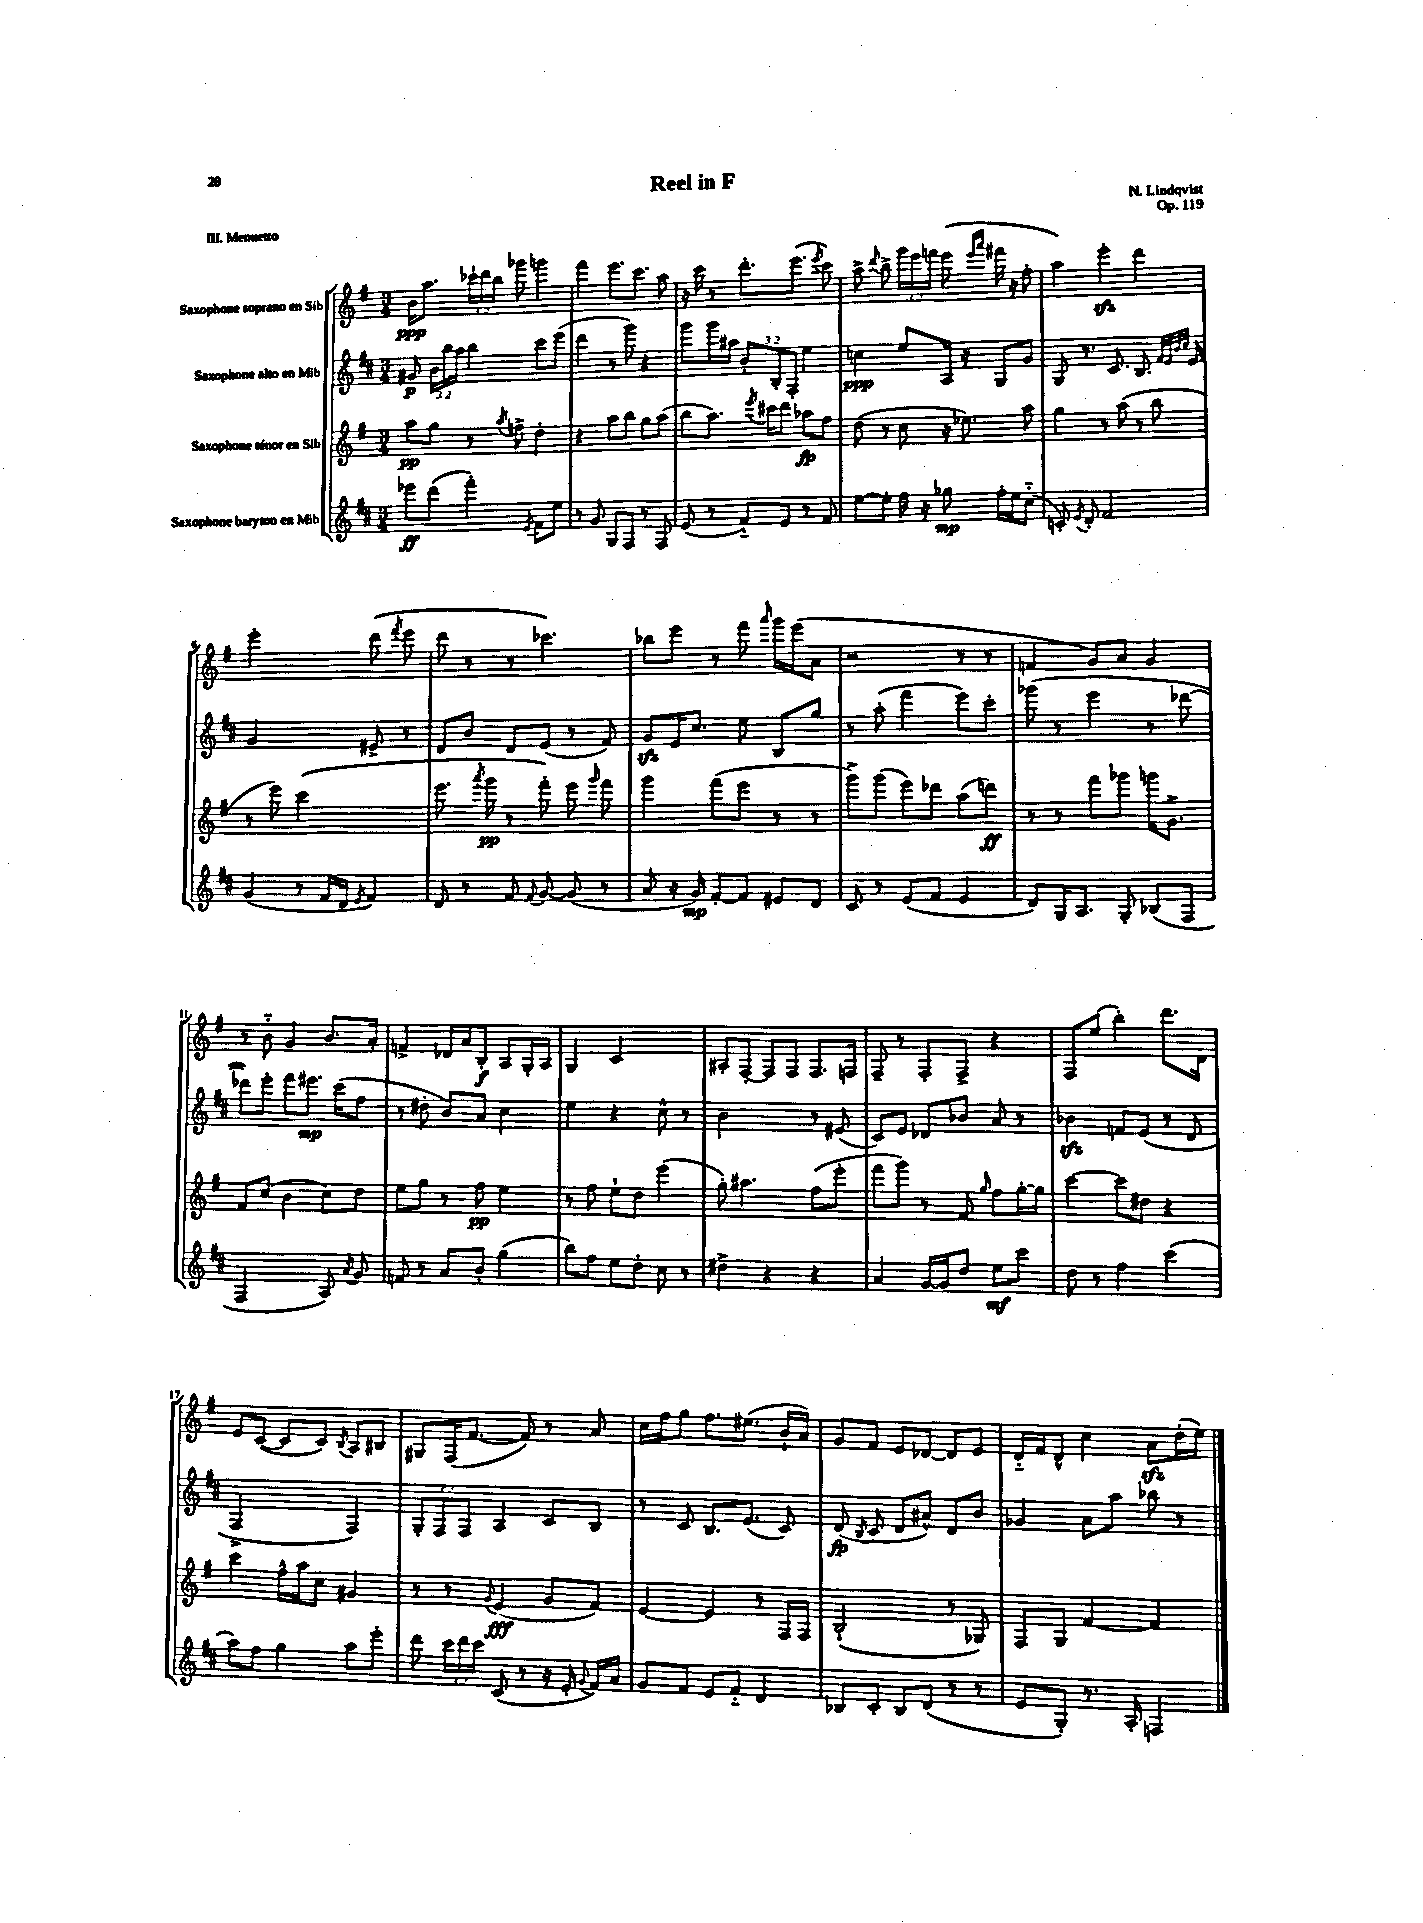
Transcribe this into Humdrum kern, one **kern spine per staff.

**kern	**dynam	**kern	**dynam	**kern	**dynam	**kern	**dynam
*part4	*part4	*part3	*part3	*part2	*part2	*part1	*part1
*staff4	*staff4	*staff3	*staff3	*staff2	*staff2	*staff1	*staff1
*I"Saxophone baryton en Mib	*	*I"Saxophone ténor en Sib	*	*I"Saxophone alto en Mib	*	*I"Saxophone soprano en Sib	*
*clefG2	*	*clefG2	*	*clefG2	*	*clefG2	*
*k[f#c#]	*	*k[f#]	*	*k[f#c#]	*	*k[f#]	*
*M3/4	*	*M3/4	*	*M3/4	*	*M3/4	*
=1	=1	=1	=1	=1	=1	=1	=1
8eee-X\L	ff	8aa\L	pp	8g#X/	p	16b\KL	ppp
.	.	.	.	.	.	8.aa\J	.
(8ddd\J	.	8gg\J	.	24b\LL	.	.	.
.	.	.	.	24bb\	.	.	.
.	.	.	.	24aa\JJ	.	.	.
4fff#'\)	.	8r	.	4bb\	.	24ccc-X`\LL	.
.	.	.	.	.	.	24ddd\	.
.	.	.	.	.	.	24bb\JJ	.
.	.	8qaa/	.	.	.	.	.
.	.	8ffn^\	.	.	.	8ggg-X\	.
8qe/	.	.	.	.	.	.	.
8f#\L	.	4dd'\	.	8ccc#\L	.	4gggn\	.
8ee\J	.	.	.	(8eee\J	.	.	.
=2	=2	=2	=2	=2	=2	=2	=2
8r	.	4r	.	4ddd\	.	4fff#\	.
8g/	.	.	.	.	.	.	.
8G/L	.	8aa\L	.	8r	.	8.eee\L	.
8F#/J	.	8bb\J	.	8ggg\)	.	.	.
.	.	.	.	.	.	8.ccc\J	.
8r	.	8gg\L	.	4r	.	.	.
8F#/	.	(8aa\J	.	.	.	8aa\	.
=3	=3	=3	=3	=3	=3	=3	=3
(8e/	.	8bb\L	.	8ggg\L	.	16r	.
.	.	.	.	.	.	16ccc\	.
8r	.	8.aa\J)	.	16ggg\L	.	8r	.
.	.	.	.	16aa#X\JJ	.	.	.
8f#/L)	.	.	.	12b'/L	.	8.ddd'\L	.
.	.	8qeee/	.	.	.	.	.
.	.	16ccc#X\KL	.	.	.	.	.
.	.	.	.	12B'/	.	.	.
8e/J	.	8ddd\J	.	.	.	.	.
.	.	.	.	12F#'/J	.	.	.
.	.	.	.	.	.	(8.eee\J	.
8r	.	8aa-X\L	fp	4ee\	.	.	.
.	.	.	.	.	.	8qeee/	.
8f#/	.	8ff#\J	.	.	.	8ccc\)	.
=4	=4	=4	=4	=4	=4	=4	=4
[8ee\L	.	(8dd\	.	4ccn\	ppp	8aa^\	.
.	.	.	.	.	.	8qqddd/	.
8ee'\J]	.	8r	.	.	.	8bb^\	.
16ff#\	.	8cc\	.	8ee/L	.	24ggg\LL	.
.	.	.	.	.	.	24eee\	.
16r	.	.	.	.	.	.	.
.	.	.	.	.	.	24fffn\JJ	.
8gg-X\	mp	16r	.	16A/Jk	.	(8eee\	.
.	.	8.ee-X\)	.	16r	.	.	.
.	.	.	.	.	.	16qqeee/LL	.
.	.	.	.	.	.	16qqaaa/JJ	.
16ff#'\LL	.	.	.	8G/L	.	16fff#X\	.
16ee\J	.	.	.	.	.	16r	.
(8cc#\J	.	8aa\	.	8g/J	.	8ff#'\	.
=5	=5	=5	=5	=5	=5	=5	=5
8cn'/)	.	4gg\	.	8G/	.	4aa\)	.
8qe/	.	.	.	.	.	.	.
8d'/	.	.	.	8.r	.	.	.
2f#/	.	8r	.	.	.	4eeezz'\	.
.	.	.	.	8.c#/	.	.	.
.	.	(8aa\	.	.	.	.	.
.	.	8r	.	8.B/	.	4ddd\	.
.	.	8bb\	.	.	.	.	.
.	.	.	.	32qqf#/LLL	.	.	.
.	.	.	.	32qqe/	.	.	.
.	.	.	.	32qqb/	.	.	.
.	.	.	.	32qqcc#/JJJ	.	.	.
.	.	.	.	16e/	.	.	.
!!LO:LB:g=z
=6	=6	=6	=6	=6	=6	=6	=6
(4g/	.	8r	.	2g/	.	2eee'\	.
.	.	8eee\)	.	.	.	.	.
8r	.	(2ccc\	.	.	.	.	.
16f#/LL	.	.	.	.	.	.	.
16d/JJ	.	.	.	.	.	.	.
8qe/	.	.	.	.	.	.	.
4f#/)	.	.	.	8e#X^/	.	(8ddd\	.
.	.	.	.	.	.	8qfff#/	.
.	.	.	.	8r	.	8eee\	.
=7	=7	=7	=7	=7	=7	=7	=7
8d/	.	8.eee\	.	8d/L	.	8ddd\	.
8r	.	.	.	8b/J	.	8r	.
.	.	8qaaa/	.	.	.	.	.
.	.	16ggg\	pp	.	.	.	.
8f#/	.	8r	.	8d/L	.	8r	.
8qqf#/	.	.	.	.	.	.	.
[8g/	.	8fff#'\)	.	(8e/J	.	4.ccc-X\)	.
(8g/]	.	8eee\	.	8r	.	.	.
.	.	16qqggg/	.	.	.	.	.
8r	.	8fff#\	.	8f#/)	.	.	.
=8	=8	=8	=8	=8	=8	=8	=8
8a/	.	4ggg\	.	8gzz/L	.	8bb-X\L	.
16r	.	.	.	16e/K	.	8eee\J	.
16g/)	mp	.	.	8.cc#/J	.	.	.
[8f#'/L	.	(8fff#\L	.	.	.	8r	.
8f#/J]	.	8eee\J	.	8ee\	.	8fff#\	.
.	.	.	.	.	.	16qqaaa/	.
8e#X/L	.	8r	.	8B/L	.	16ggg\LL	.
.	.	.	.	.	.	(16eee\J	.
8d/J	.	8r	.	8gg/J	.	8a\J	.
=9	=9	=9	=9	=9	=9	=9	=9
8c#/	.	8ggg^\L)	.	8r	.	2r	.
8r	.	(8ggg\J	.	(8aa'\	.	.	.
(8e/L	.	8eee\L)	.	4fff#\	.	.	.
8f#/J	.	8ddd-X\J	.	.	.	.	.
4e/	.	(8aa\L	.	8eee\L)	.	8r	.
.	.	8dddn\J)	ff	8ccc#'\J	.	8r	.
=10	=10	=10	=10	=10	=10	=10	=10
8d/L)	.	8r	.	(8ggg-X\	.	4fn/	.
16G/K	.	8r	.	8r	.	.	.
8.A/J	.	.	.	.	.	.	.
.	.	8fff#\L	.	4eee\	.	8g/L)	.
8G'/	.	8ggg-X\J	.	.	.	8a/J	.
(8B-X/L	.	16gggn\KL	.	8r	.	4g/	.
.	.	8.g^\J	.	.	.	.	.
8F#/J	.	.	.	[8ddd-X\	.	.	.
!!LO:LB:g=z
=11	=11	=11	=11	=11	=11	=11	=11
2F#/	.	8f#/L	.	8ddd-X\L])	.	8r	.
.	.	(8cc/J	.	8eee'\J	.	8b\	.
.	.	4b\	.	8fff#\L	.	4g/	.
.	.	.	.	8.eee#X\J	mp	.	.
8A/)	.	8cc\L)	.	.	.	8.b/L	.
.	.	.	.	(16ccc#\KL	.	.	.
8qa/	.	.	.	.	.	.	.
8g/	.	8dd\J	.	8ff#\J	.	.	.
.	.	.	.	.	.	16a'/Jk	.
=12	=12	=12	=12	=12	=12	=12	=12
8fn/	.	8ee\L	.	8r	.	4fn^/	.
8r	.	8gg\J	.	8dd#X'\	.	.	.
8a/L	.	8r	.	8b/L)	.	16d-X/LL	.
.	.	.	.	.	.	16a/J	.
8b'/J	.	8ff#\	pp	8a/J	.	8B'/J	f
(4gg\	.	4ee\	.	4cc#\	.	8A/L	.
.	.	.	.	.	.	16G'/L	.
.	.	.	.	.	.	16A/JJ	.
=13	=13	=13	=13	=13	=13	=13	=13
8bb\L)	.	8r	.	4ee\	.	4G/	.
8ff#\J	.	8ff#\	.	.	.	.	.
8ee\L	.	8ee`\L	.	4r	.	2c/	.
8dd'\J	.	8dd\J	.	.	.	.	.
8cc#\	.	(4eee\	.	8cc#^^\	.	.	.
8r	.	.	.	8r	.	.	.
=14	=14	=14	=14	=14	=14	=14	=14
4dd#X^\	.	8gg'\)	.	2b\	.	8A#X'/L	.
.	.	4.aa#X\	.	.	.	[8F#'/J	.
4r	.	.	.	.	.	8F#/L]	.
.	.	.	.	.	.	8F#/J	.
4r	.	(8ff#\L	.	8r	.	8.F#/L	.
.	.	8eee'\J	.	(8e#X/	.	.	.
.	.	.	.	.	.	16Fn/Jk	.
=15	=15	=15	=15	=15	=15	=15	=15
4a/	.	8fff#\L	.	8c#/L)	.	8F#~/	.
.	.	8ggg\J)	.	8e/J	.	8r	.
[16g/LL	.	8r	.	8d-X/L	.	8F#'/L	.
16g/J]	.	.	.	.	.	.	.
8dd/J	.	8f#/	.	8b-X/J	.	8F#^/J	.
.	.	16qqgg/	.	.	.	.	.
8ee\L	mf	8ff#\L	.	8a/	.	4r	.
8ccc#\J	.	[16gg'\L	.	8r	.	.	.
.	.	16gg\JJ]	.	.	.	.	.
=16	=16	=16	=16	=16	=16	=16	=16
8dd\	.	[4ccc\	.	4b-Xzz\	.	8F#/L	.
8r	.	.	.	.	.	(8ee/J	.
4ff#\	.	8ccc\L]	.	8fn/L	.	4bb'\)	.
.	.	8dd#X\J	.	(8e/J	.	.	.
(4ccc#\	.	4r	.	8r	.	8.ddd\L	.
.	.	.	.	8d/	.	.	.
.	.	.	.	.	.	16d\Jk	.
!!LO:LB:g=z
=17	=17	=17	=17	=17	=17	=17	=17
8aa\L)	.	4ccc\	.	2F#^/	.	8e/L	.
8ff#\J	.	.	.	.	.	([8c/J	.
4gg\	.	16ff#^^\LL	.	.	.	8c/L]	.
.	.	16aa\J	.	.	.	.	.
.	.	8cc\J	.	.	.	8c/J)	.
.	.	.	.	.	.	8qB/	.
8aa\L	.	4g#X/	.	4F#/)	.	8A/L	.
8eee'\J	.	.	.	.	.	8B#X/J	.
=18	=18	=18	=18	=18	=18	=18	=18
8ddd\	.	8r	.	12G'/L	.	8G#X/L	.
.	.	.	.	12F#/	.	.	.
24ccc#\LL	.	8r	.	.	.	(16F#/K	.
24ddd\	.	.	.	12F#/J	.	.	.
.	.	.	.	.	.	[8.f#/J	.
24ccc#\JJ	.	.	.	.	.	.	.
.	.	8qqg/	.	.	.	.	.
(8c#/	.	(4e/	fff	4A/	.	.	.
8r	.	.	.	.	.	8f#/])	.
16r	.	8g/L	.	8c#/L	.	8r	.
16e'/	.	.	.	.	.	.	.
8qqg/	.	.	.	.	.	.	.
16f#/LL)	.	8f#/J)	.	8B/J	.	8a/	.
16a/JJ	.	.	.	.	.	.	.
=19	=19	=19	=19	=19	=19	=19	=19
8g/L	.	[4e/	.	8r	.	16cc\LL	.
.	.	.	.	.	.	16ff#\J	.
8f#/J	.	.	.	8c#/	.	8gg\J	.
8e/L	.	4e/]	.	8.B/L	.	8.ff#\L	.
8f#/J	.	.	.	.	.	.	.
.	.	.	.	(8.e/J	.	(8.ee#X\J	.
4d/	.	8r	.	.	.	.	.
.	.	16F#/LL	.	8c#/)	.	16b`/LL	.
.	.	16F#/JJ	.	.	.	16a/JJ)	.
=20	=20	=20	=20	=20	=20	=20	=20
8B-X/L	.	(2B`/	.	(8d/	fp	8g/L	.
.	.	.	.	8qB/	.	.	.
8c#'/J	.	.	.	8c#/	.	8f#/J	.
8B-/L	.	.	.	8d/L	.	8e/L	.
(8d/J	.	.	.	8a#X^^/J)	.	[8d-X/J	.
8r	.	8r	.	8d/L	.	8d-/L]	.
8r	.	8G-X/)	.	8b/J	.	8e/J	.
=21	=21	=21	=21	=21	=21	=21	=21
8e/L	.	8F#/L	.	4g-X/	.	16d/LL	.
.	.	.	.	.	.	16f#/J	.
8G'/J)	.	8G/J	.	.	.	8d^^/J	.
8.r	.	[4f#/	.	8a\L	.	4cc\	.
.	.	.	.	8aa\J	.	.	.
16A'/	.	.	.	.	.	.	.
4Fn/	.	4f#/]	.	8bb-X\	.	8azz\L	.
.	.	.	.	8r	.	(16dd'\L	.
.	.	.	.	.	.	16ee\JJ)	.
==	==	==	==	==	==	==	==
*-	*-	*-	*-	*-	*-	*-	*-
